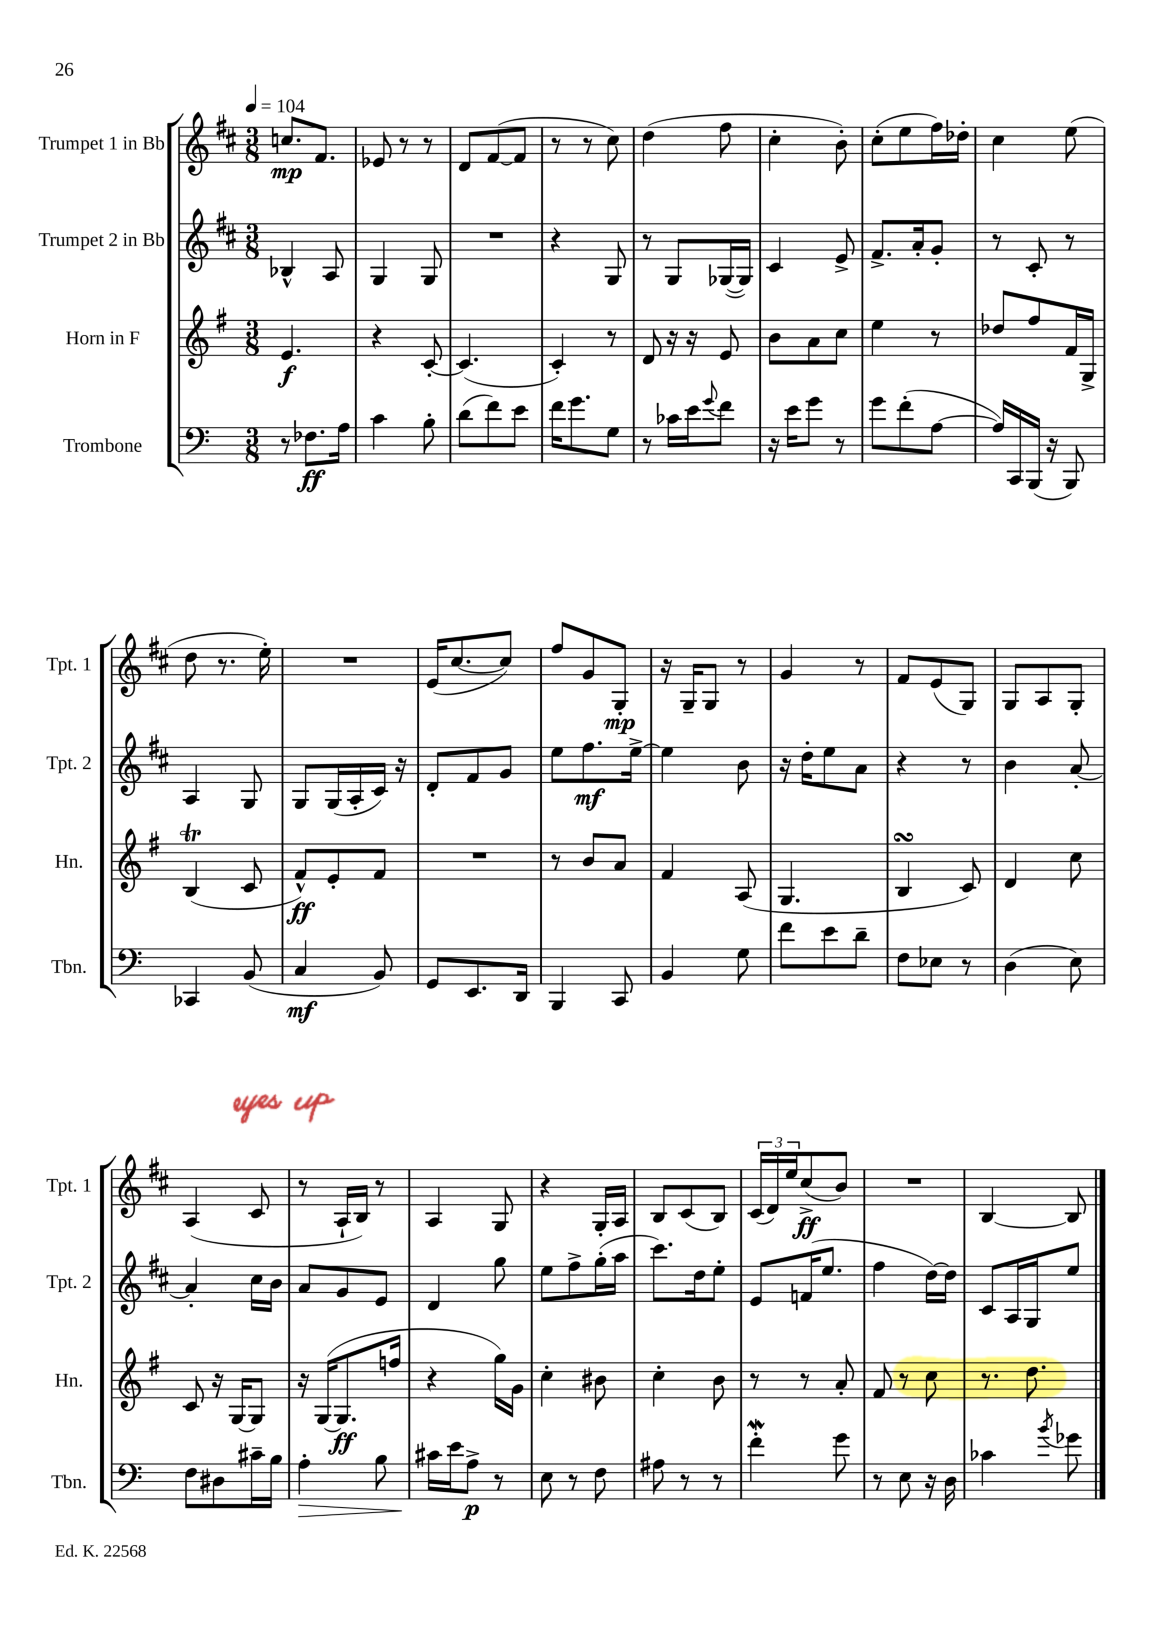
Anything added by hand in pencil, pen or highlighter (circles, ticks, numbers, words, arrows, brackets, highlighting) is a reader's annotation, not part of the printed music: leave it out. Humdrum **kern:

**kern	**kern	**kern	**kern
*staff4	*staff3	*staff2	*staff1
*clefF4	*clefG2	*clefG2	*clefG2
*k[]	*k[f#]	*k[f#c#]	*k[f#c#]
*M3/8	*M3/8	*M3/8	*M3/8
*MM104	*MM104	*MM104	*MM104
8r	4.e	4B-^^	8.cc
8.F-	.	.	.
.	.	.	8.f#
.	.	8A	.
16A	.	.	.
=	=	=	=
4c	4r	4G	8e-
.	.	.	8r
8B'	[8c'	8G	8r
=	=	=	=
(8d	(4.c]	4.r	8d
8f)	.	.	([8f#
8e	.	.	8f#]
=	=	=	=
16f	4c')	4r	8r
8.g	.	.	.
.	.	.	8r
8G	8r	8G	8cc#)
=	=	=	=
8r	8d	8r	(4dd
16c-	16r	8G	.
16e	16r	.	.
8qqg	.	.	.
8f	8e	([16G-	8ff#
.	.	16G-])	.
=	=	=	=
16r	8b	4c#	4cc#'
16e	.	.	.
8g	8a	.	.
8r	8cc	8e^	8b')
=	=	=	=
8g	4ee	8.f#^	(8cc#'
(8f'	.	.	8ee
.	.	16a'	.
[8A	8r	8g'	16ff#)
.	.	.	16dd-'
=	=	=	=
16A])	8dd-	8r	4cc#
16CC	.	.	.
(16BBB	8ff#	8c#'	.
16r	.	.	.
8BBB)	16f#	8r	(8ee
.	16G^	.	.
=	=	=	=
4CC-	(4B	4A	8dd
.	.	.	8.r
(8BB	8c	8G	.
.	.	.	16ee')
=	=	=	=
4C	8f#^^)	8G	4.r
.	8e'	(16G	.
.	.	16A'	.
8BB)	8f#	16c#)	.
.	.	16r	.
=	=	=	=
8GG	4.r	8d'	(16e
.	.	.	[8.cc#
8.EE	.	8f#	.
.	.	8g	8cc#])
16DD	.	.	.
=	=	=	=
4BBB	8r	8ee	8ff#
.	8b	8.ff#	8g
8CC	8a	.	8G'
.	.	[16ee^	.
=	=	=	=
4BB	4f#	4ee]	16r
.	.	.	16G~
.	.	.	8G
8G	(8A	8b	8r
=	=	=	=
8f	4.G	16r	4g
.	.	16dd'	.
8e	.	8ee	.
8d~	.	8a	8r
=	=	=	=
8F	4B	4r	8f#
8E-	.	.	(8e
8r	8c)	8r	8G)
=	=	=	=
(4D	4d	4b	8G
.	.	.	8A
8E)	8cc	[8a'	8G'
=	=	=	=
8F	8c	4a']	(4A
8D#	16r	.	.
.	[16G	.	.
16c#~	8G]	16cc#	8c#
16B	.	16b	.
=	=	=	=
4A'	16r	8a	8r
.	([16G	.	.
.	8.G]	8g	16A`
.	.	.	16B)
8B	.	8e	8r
.	16ff	.	.
=	=	=	=
16c#	4r	4d	4A
16e	.	.	.
8A^	.	.	.
8r	16gg)	8gg	8G
.	16g	.	.
=	=	=	=
8E	4cc'	8ee	4r
8r	.	8ff#^	.
8F	8b#	(16gg'	16G'
.	.	16aa	16A
=	=	=	=
8A#	4cc'	8.ccc#)	8B
8r	.	.	(8c#
.	.	16dd	.
8r	8b	8ee'	8B)
=	=	=	=
4f'	8r	8e	(24c#
.	.	.	24d)
.	.	.	24ee
.	8r	(16f	(8cc#^
.	.	8.ee	.
8g	8a'	.	8b)
=	=	=	=
8r	8f#	4ff#	4.r
8E	8r	.	.
16r	8cc	[16dd)	.
16D	.	16dd]	.
=	=	=	=
4c-	8.r	8c#	[4B
.	.	16A	.
.	8.dd	16G	.
8qb	.	.	.
8g-	.	8ee	8B]
==	==	==	==
*-	*-	*-	*-
